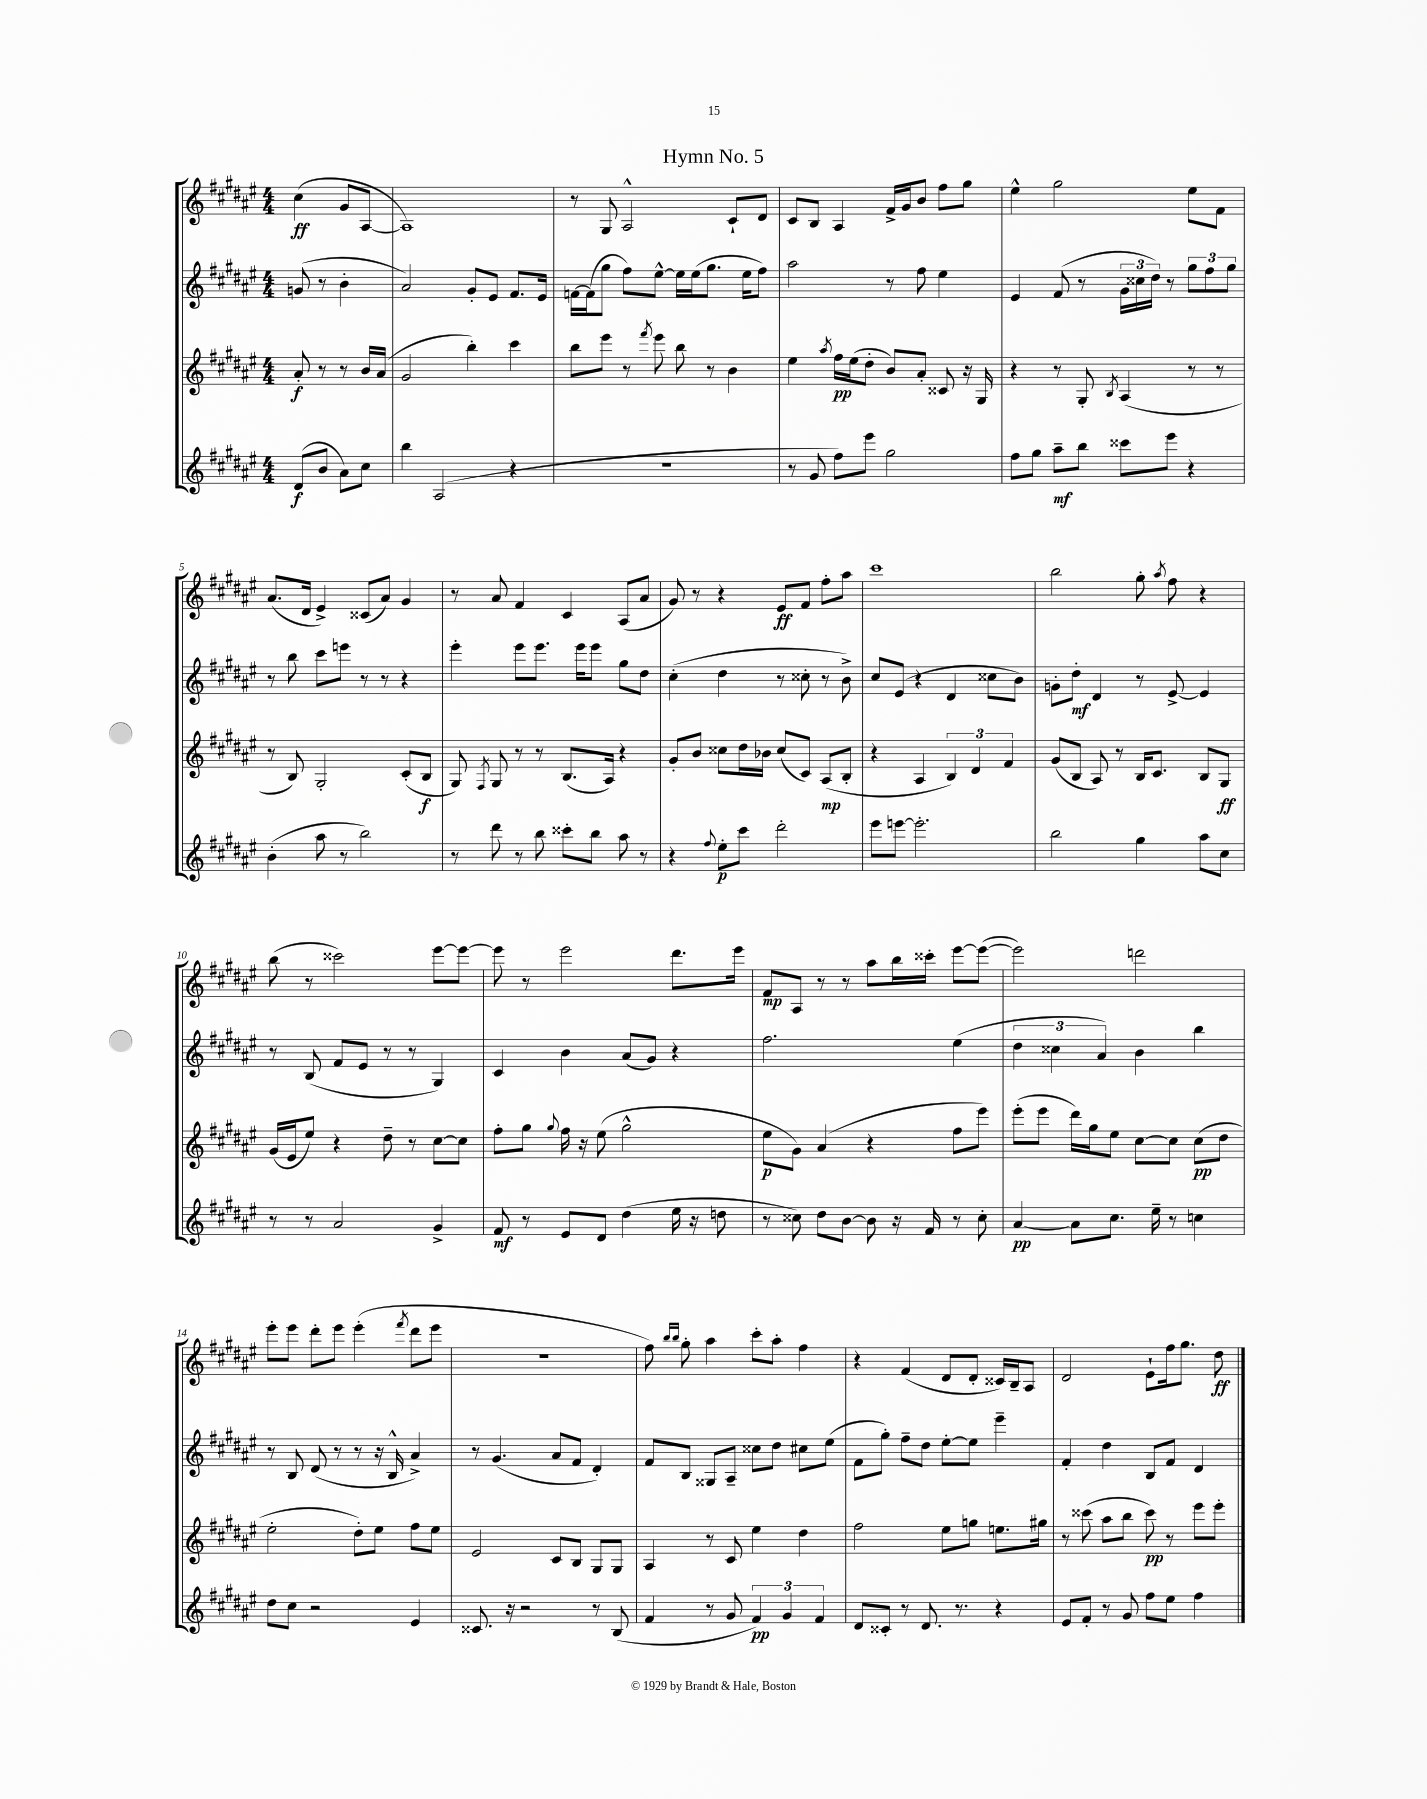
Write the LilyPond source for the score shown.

\header { title = "Hymn No. 5" }
<<
\new StaffGroup <<
\new Staff = "s0" {
    \clef treble \key fis \major \numericTimeSignature \time 4/4 \partial 2
    \autoBeamOff cis''4\ff( gis'8[ ais8]~ |
    ais1) |
    r8 gis8 ais2-^ cis'8[-! dis'8] |
    cis'8[ b8] ais4 fis'16[-> gis'16 b'8] fis''8[ gis''8] |
    eis''4-^ gis''2 eis''8[ fis'8] |
    ais'8.[( dis'16] eis'4->) cisis'8[( ais'8]) gis'4 |
    r8 ais'8 fis'4 cis'4 ais8[( ais'8] |
    gis'8) r8 r4 eis'8[\ff fis'8] fis''8[-. ais''8] |
    cis'''1 |
    b''2 gis''8-. \acciaccatura { ais''8 } fis''8 r4 |
    b''8( r8 cisis'''2) eis'''8[~ eis'''8]~ |
    eis'''8 r8 eis'''2 dis'''8.[ eis'''16] |
    fis'8[\mp ais8] r8 r8 ais''8[ b''16 cisis'''16]-. eis'''8[~ eis'''8]~( |
    eis'''2) d'''2 |
    eis'''8[-. eis'''8] dis'''8[-. eis'''8] eis'''4-.( \acciaccatura { fis'''8 } dis'''8[ eis'''8] |
    R1 |
    fis''8) \grace { b''16[ b''16] } gis''8-. ais''4 cis'''8[-. ais''8]-. fis''4 |
    r4 fis'4( dis'8[ dis'8]-. cisis'16[) b16-- ais8] |
    dis'2 eis'8[-! fis''16 gis''8.] dis''8\ff \bar "|." |
}
\new Staff = "s1" {
    \clef treble \key fis \major \numericTimeSignature \time 4/4 \partial 2
    \autoBeamOff g'8( r8 b'4-. |
    ais'2) gis'8[-. eis'8] fis'8.[ eis'16] |
    f'16[~ f'16( gis''8] fis''8[) eis''8]~-^ eis''16[ eis''16( gis''8.] eis''16[ fis''8]) |
    ais''2 r8 fis''8 eis''4 |
    eis'4 fis'8( r8 \tuplet 3/2 { gis'16[ cisis''16 dis''16]) } r8 \tuplet 3/2 { gis''8[ fis''8 gis''8] } |
    r8 b''8 cis'''8[ e'''8] r8 r8 r4 |
    eis'''4-. eis'''8[ eis'''8.] eis'''16[ eis'''8] gis''8[ dis''8] |
    cis''4-.( dis''4 r8 cisis''8-. r8 b'8->) |
    cis''8[ eis'8]( r4 dis'4 cisis''8[ b'8]) |
    g'8[-. dis''8]-.\mf dis'4 r8 eis'8~-> eis'4 |
    r8 b8( fis'8[ eis'8] r8 r8 gis4) |
    cis'4 b'4 ais'8[( gis'8]) r4 |
    fis''2. eis''4( |
    \tuplet 3/2 { dis''4 cisis''4 ais'4) } b'4 b''4 |
    r8 b8 dis'8( r8 r8 r16 b16-^ ais'4->) |
    r8 gis'4.( ais'8[ fis'8] dis'4-.) |
    fis'8[ b8] gisis8[ ais8]-- cisis''8[ dis''8] cis''8[ eis''8]( |
    fis'8[ gis''8]-.) fis''8[-- dis''8] eis''8[~-. eis''8] eis'''4-- |
    fis'4-. dis''4 b8[ fis'8] dis'4 \bar "|." |
}
\new Staff = "s2" {
    \clef treble \key fis \major \numericTimeSignature \time 4/4 \partial 2
    \autoBeamOff ais'8-.\f r8 r8 b'16[ ais'16]( |
    gis'2 b''4-.) cis'''4 |
    b''8[ eis'''8] r8 \acciaccatura { fis'''8 } eis'''8 b''8 r8 b'4 |
    eis''4 \acciaccatura { ais''8 } fis''16[\pp eis''16( dis''8]-. b'8[) ais'8]-. cisis'8 r16 gis16 |
    r4 r8 gis8-. \acciaccatura { b8 } ais4( r8 r8 |
    r8 b8) gis2-. cis'8[-.( b8]\f |
    gis8) \acciaccatura { fis8 } gis8 r8 r8 b8.[( ais16]) r4 |
    gis'8[-. b'8] cisis''8[ dis''16 bes'16] cisis''8[( cis'8]) ais8[\mp( b8]-. |
    r4 ais4 \tuplet 3/2 { b4) dis'4 fis'4 } |
    gis'8[( b8] ais8) r8 b16[ cis'8.] b8[ gis8]\ff |
    gis'16[( eis'16 eis''8]) r4 dis''8-- r8 cis''8[~ cis''8] |
    fis''8[-. gis''8] \appoggiatura { gis''8 } fis''16 r16 eis''8( gis''2-^ |
    eis''8[\p gis'8]) ais'4( r4 fis''8[ eis'''8]) |
    eis'''8[-.( eis'''8] dis'''16[) gis''16 eis''8] cis''8[~ cis''8] cis''8[\pp( dis''8] |
    eis''2-. dis''8[-.) eis''8] fis''8[ eis''8] |
    eis'2 cis'8[ b8] gis8[ gis8] |
    ais4 r8 cis'8 eis''4 dis''4 |
    fis''2 eis''8[ g''8] e''8.[ gis''16] |
    r8 cisis'''8( ais''8[ b''8] cisis'''8\pp) r8 eis'''8[ eis'''8]-. \bar "|." |
}
\new Staff = "s3" {
    \clef treble \key fis \major \numericTimeSignature \time 4/4 \partial 2
    \autoBeamOff dis'8[\f( b'8] ais'8[) cis''8] |
    b''4 ais2( r4 |
    R1 |
    r8 gis'8 fis''8[) eis'''8] gis''2 |
    fis''8[ gis''8] ais''8[--\mf b''8] cisis'''8[ eis'''8] r4 |
    b'4-.( ais''8 r8 b''2) |
    r8 dis'''8 r8 b''8 cisis'''8[-. b''8] ais''8 r8 |
    r4 \appoggiatura { fis''8 } eis''8[-.\p cis'''8] dis'''2-. |
    eis'''8[ e'''8]~ e'''2.-. |
    b''2 gis''4 ais''8[ cis''8] |
    r8 r8 ais'2 gis'4-> |
    fis'8\mf r8 eis'8[ dis'8] dis''4( eis''16 r16 d''8 |
    r8 cisis''8) dis''8[ b'8]~ b'8 r16 fis'16 r8 cisis''8-. |
    ais'4~\pp ais'8[ cis''8.] eis''16-- r8 c''4 |
    dis''8[ cis''8] r2 eis'4 |
    cisis'8. r16 r2 r8 b8( |
    fis'4 r8 gis'8 \tuplet 3/2 { fis'4\pp) gis'4 fis'4 } |
    dis'8[ cisis'8]-. r8 dis'8. r8. r4 |
    eis'8[ fis'8]-. r8 gis'8 fis''8[ eis''8] fis''4 \bar "|." |
}
>>
>>
